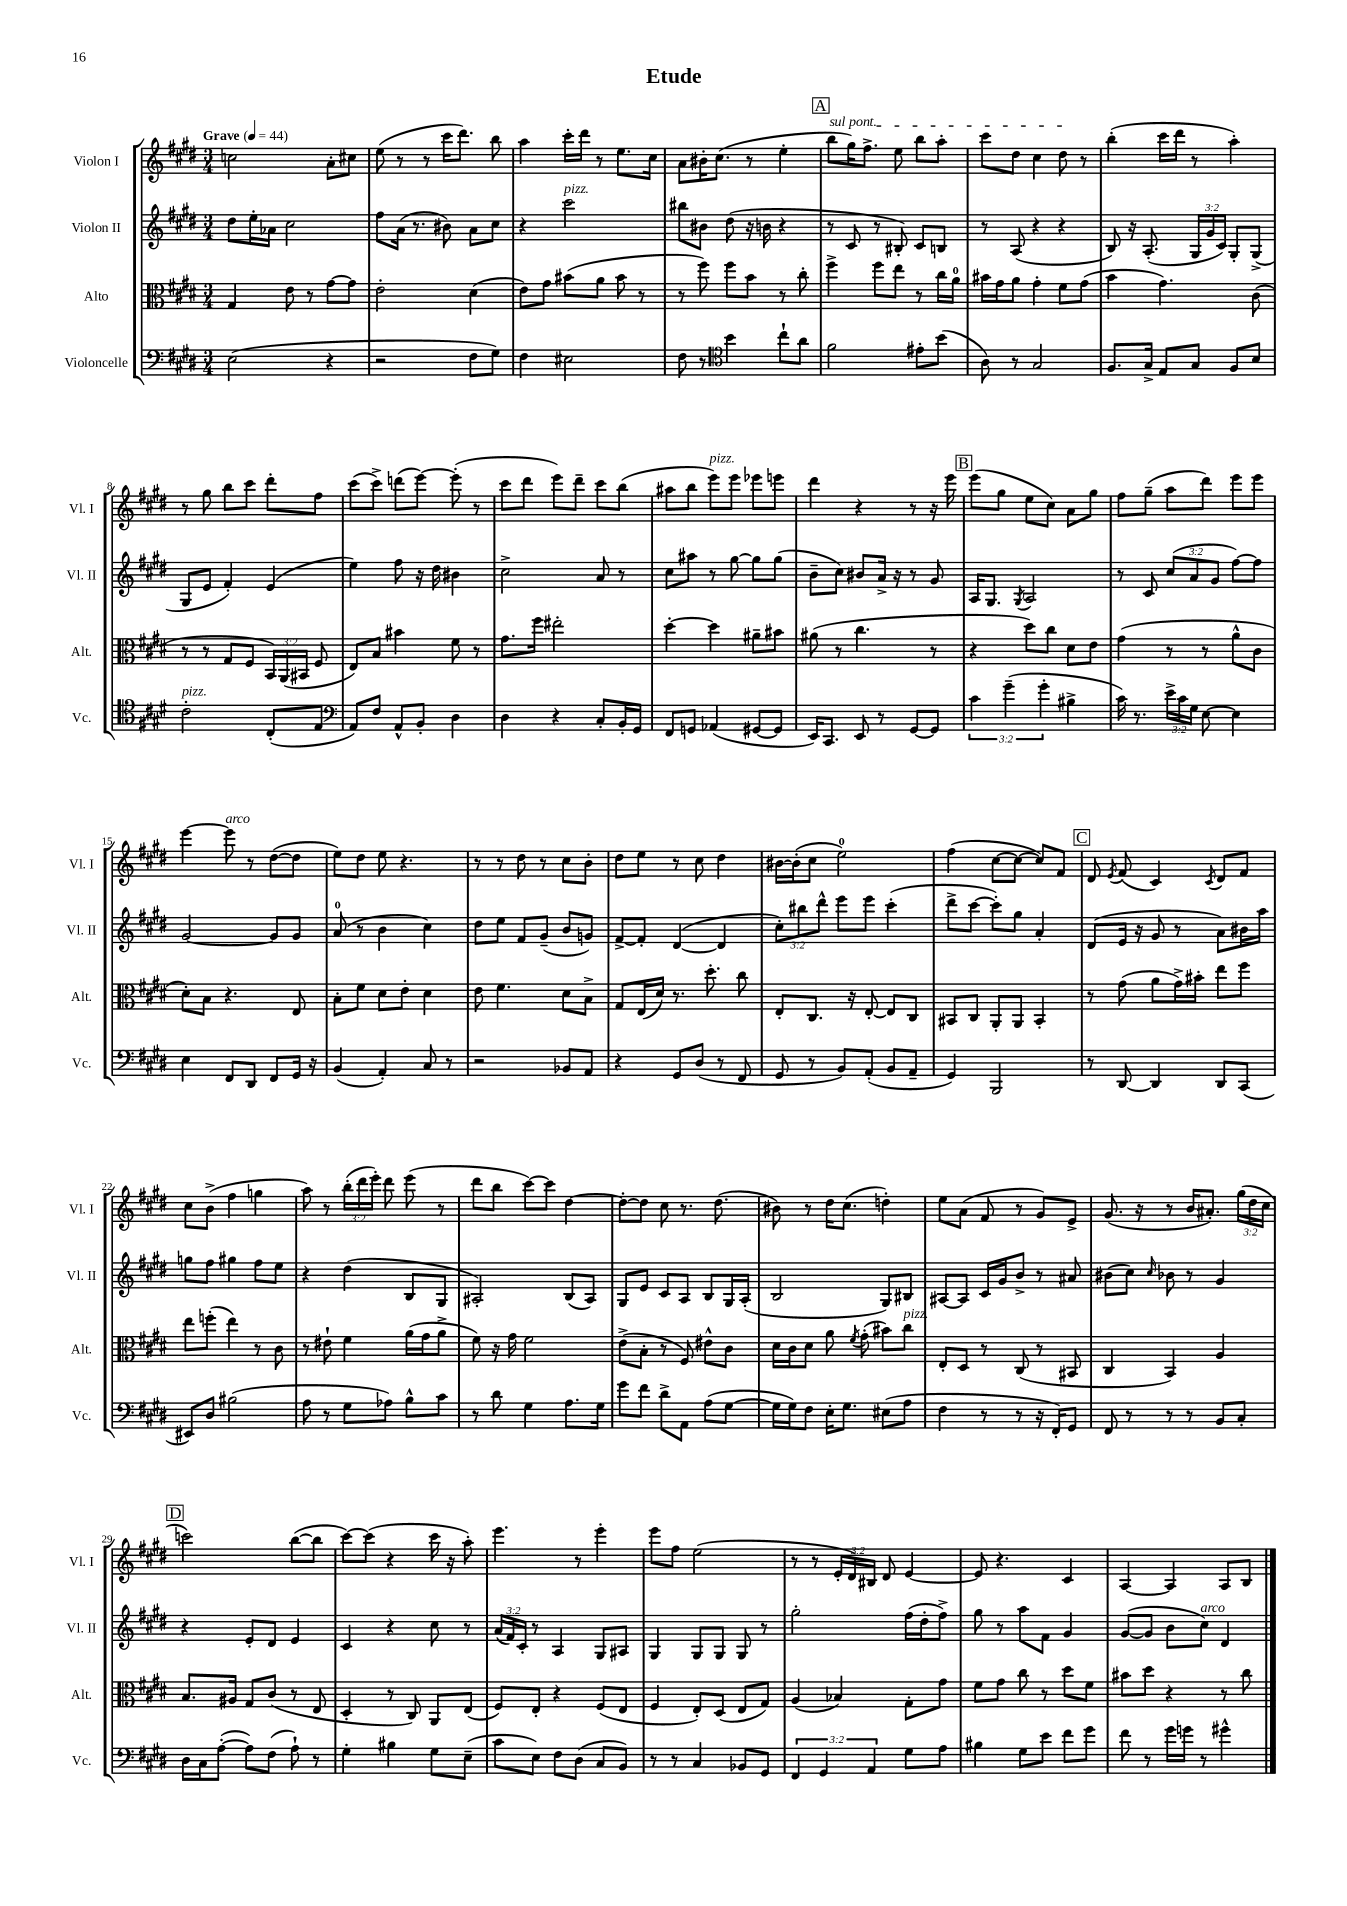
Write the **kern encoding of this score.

**kern	**kern	**kern	**kern
*staff4	*staff3	*staff2	*staff1
*clefF4	*clefC3	*clefG2	*clefG2
*k[f#c#g#d#]	*k[f#c#g#d#]	*k[f#c#g#d#]	*k[f#c#g#d#]
*M3/4	*M3/4	*M3/4	*M3/4
*MM44	*MM44	*MM44	*MM44
(2E	4G#	8dd#	2cc
.	.	16ee'	.
.	.	16a-	.
.	8e	2cc#	.
.	8r	.	.
4r	[8g#	.	8a'
.	8g#]	.	8cc#
=	=	=	=
2r	2e'	8ff#	(8ee
.	.	(16a	8r
.	.	8.r	.
.	.	.	8r
.	.	8b#)	16ccc#
.	.	.	8.ddd#)
8F#	(4d#	8a	.
8G#)	.	8cc#	8bb
=	=	=	=
4F#	8e)	4r	4aa
.	8g#	.	.
2E#	(8b#	2ccc#	16ccc#'
.	.	.	16ddd#
.	8a	.	8r
.	8b#	.	8.ee
.	8r	.	.
.	.	.	16cc#
=	=	=	=
8F#	8r	8bb#	8a
8r	8ff#)	8b#	16b#'
.	.	.	(8.cc#
*clefC4	*	*	*
4b	8ff#	(8dd#	.
.	8b	16r	8r
.	.	16b	.
8cc#`	8r	4r	4ee'
8a	8cc#'	.	.
=	=	=	=
2f#	4ff#^	8r	8bb
.	.	8c#	16gg#)
.	.	.	8.ff#^
.	8ff#	8r	.
.	8ee	8B#')	8ee
8e#'	8r	8c#	8bb
(8b	16cc#	8B	8aa'
.	16a	.	.
=	=	=	=
8A)	16b#	8r	8ccc#
.	16g#	.	.
8r	8a	(8A	8dd#
2G#	4g#'	4r	4cc#
.	8f#	4r	8dd#
.	(8g#	.	8r
=	=	=	=
8.F#	4b	8B)	(4bb'
.	.	16r	.
16G#^	.	(8.A'	.
8E	4.g#)	.	16ccc#
.	.	.	16ddd#
8G#	.	24G#	8r
.	.	24g#	.
.	.	24c#)	.
8F#	.	8G#'	4aa')
8B	(8c#	(8G#^	.
=	=	=	=
2c#'	8r	8G#	8r
.	8r	8e	8gg#
.	8G#	4f#')	8bb
.	8F#	.	8ccc#
(8C#'	24BB)	(4e	8ddd#'
.	(24AA	.	.
.	24BB#	.	.
8E	8F#	.	8ff#
=	=	=	=
*clefF4	*	*	*
8AA)	8E)	4ee)	(8ccc#
8F#	8B	.	8ccc#^)
8AA^^	4b#	8ff#	(8ddd
8BB'	.	16r	[8eee)
.	.	16dd#	.
4D#	8f#	4b#	(8eee']
.	8r	.	8r
=	=	=	=
4D#	8.g#	2cc#^	8ccc#
.	.	.	8ddd#
.	16ff#	.	.
4r	2ee#'	.	8eee)
.	.	.	8ddd#~
8C#'	.	8a	8ccc#
16BB'	.	8r	(8bb
16GG#	.	.	.
=	=	=	=
8FF#	[4dd#'	8cc#	8aa#
8GG	.	8aa#	8bb
(4AA-	4dd#]	8r	8eee)
.	.	[8gg#	8eee
[8GG#	8a#~	8gg#]	8eee-
8GG#]	8b#	(8gg#	8eee
=	=	=	=
16EE)	(8a#	8b~	4ddd#
8.CC#	.	.	.
.	8r	8cc#)	.
8EE	4.cc#	8b#	4r
8r	.	16a^	.
.	.	16r	.
[8GG#	.	8r	8r
8GG#]	8r	8g#	16r
.	.	.	16eee
=	=	=	=
6c#	4r	16A	(8eee
.	.	8.G#	.
.	.	.	8gg#
(6g#~	.	.	.
.	.	8qG#	.
.	8dd#)	2A	8ee
6g#'	.	.	.
.	8cc#	.	8cc#)
4B#^	8d#	.	8a
.	8e	.	8gg#
=	=	=	=
16c#)	(4g#	8r	8ff#
8.r	.	.	.
.	.	8c#	(8gg#~
24e^	8r	(12cc#	8aa
24c#	.	.	.
24G#	.	12a	.
[8E	8r	.	8ddd#)
.	.	12g#	.
4E]	8a^^	[8ff#)	8eee
.	8c#	8ff#]	8eee
=	=	=	=
4E	8d#')	[2g#	[4eee
.	8B	.	.
8FF#	4.r	.	8eee]
8DD#	.	.	8r
8FF#	.	8g#]	([8dd#
16GG#	8E	8g#	8dd#]
16r	.	.	.
=	=	=	=
(4BB	8B'	(8a	8ee)
.	8f#	8r	8dd#
4AA')	8d#	4b	8ee
.	8e'	.	4.r
8C#	4d#	4cc#)	.
8r	.	.	.
=	=	=	=
2r	8e	8dd#	8r
.	4.f#	8ee	8r
.	.	8f#	8dd#
.	.	(8g#~	8r
8BB-	8d#	8b	8cc#
8AA	8B^	8g)	8b'
=	=	=	=
4r	8G#	[8f#^	8dd#
.	(16E	8f#']	8ee
.	16d#)	.	.
8GG#	8.r	([4d#	8r
(8D#	.	.	8cc#
.	8.dd#'	.	.
8r	.	4d#]	4dd#
8FF#	8cc#	.	.
=	=	=	=
8GG#	8E'	12cc#')	[16b#
.	.	.	(16b#']
.	.	12bb#	.
8r	8.C#	.	8cc#
.	.	12ddd#^^	.
8BB)	.	8eee	2ee)
.	16r	.	.
(8AA'	[8E'	8eee	.
8BB	8E]	(4ccc#'	.
8AA~	8C#	.	.
=	=	=	=
4GG#)	8BB#	8ddd#^	(4ff#
.	8C#	[8ccc#	.
2BBB	8AA'	8ccc#'])	[8cc#
.	8AA	8gg#	8cc#_
.	4BB#'	4a'	8cc#])
.	.	.	8f#
=	=	=	=
8r	8r	(8d#	8d#
.	.	.	8qe
[8DD#	(8g#	16e	(8f#
.	.	16r	.
4DD#]	8a	8g#	4c#)
.	16g#^)	8r	.
.	16b#'	.	.
.	.	.	8qc#
8DD#	8ee	8a)	8d#
(8CC#	8ff#	16b#	8f#
.	.	16aa	.
=	=	=	=
8EE#)	8ee	8gg	8cc#
8D#	(8ff'	8ff#	(8b^
(2B#	4ee)	4gg#	4ff#
.	8r	8ff#	4gg
.	8c#	8ee	.
=	=	=	=
8A	8r	4r	8aa)
8r	8e#`	.	8r
8G#	4f#	(4dd#	(24bb'
.	.	.	24ddd#
.	.	.	24eee')
8A-)	.	.	8ddd#
8B^^	(16a	8B	(8eee
.	16g#	.	.
8c#	8a^	8G#	8r
=	=	=	=
8r	8f#)	2A#')	8ddd#
8d#	16r	.	8bb
.	16g#	.	.
4G#	2f#	.	[8ccc#)
.	.	.	8ccc#]
8.A	.	(8B	[4dd#
.	.	8A#)	.
16G#	.	.	.
=	=	=	=
8g#	(8e^	8G#	8dd#'_
8f#	8B'	8e	8dd#]
8d#^	8r	8c#	8cc#
8AA	8F#)	8A	8.r
(8A	8e#^^	8B	.
.	.	.	(8.dd#
[8G#	8c#	16G#	.
.	.	(16A'	.
=	=	=	=
16G#]	16d#	2B	8b#)
16G#)	16c#	.	.
8F#	8d#	.	8r
16E'	8a	.	16dd#
8.G#	.	.	(8.cc#
.	8qf#	.	.
.	(8g#'	.	.
(8E#	8b#)	8G#)	4dd')
8A	8cc#	8B#	.
=	=	=	=
4F#	8E'	[8A#	8ee
.	8D#	8A#]	(8a
8r	8r	16c#	8f#
.	.	16g#	.
8r	(8C#	8b^	8r
16r	8r	8r	8g#)
16FF#')	.	.	.
8GG#	8BB#	8a#	8e^
=	=	=	=
8FF#	4C#	(8b#	(8.g#
8r	.	8cc#)	.
.	.	.	16r
.	.	16qqcc#	.
8r	4BB)	8b-	8r
8r	.	8r	16b
.	.	.	8.a#')
8BB	4A	4g#	.
8C#'	.	.	(24gg#
.	.	.	24dd#
.	.	.	24cc#
=	=	=	=
16D#	8.B	4r	2ccc)
16C#	.	.	.
([8A'	.	.	.
.	16A#	.	.
8A])	8G#	8e'	.
(8F#	(8c#	8d#	.
8A`)	8r	4e	([8bb
8r	8E	.	8bb]
=	=	=	=
4G#'	4D#'	4c#	[8ccc#)
.	.	.	(8ccc#]
4B#	8r	4r	4r
.	8C#)	.	.
8G#	8AA	8cc#	16ccc#
.	.	.	16r
(8E~	(8E	8r	8aa')
=	=	=	=
8c#	8F#)	(24a	4.eee
.	.	24f#)	.
.	.	24c#'	.
8E)	8E'	8r	.
8F#	4r	4A	.
(8D#	.	.	8r
8C#	(8F#	8G#	4eee'
8BB)	8E	8A#	.
=	=	=	=
8r	4F#	4G#	8eee
8r	.	.	8ff#
4C#	8E')	8G#	(2ee
.	(8D#	8G#	.
8BB-	8E	8G#	.
8GG#	8G#)	8r	.
=	=	=	=
6FF#	(4A	2gg#'	8r
.	.	.	8r
6GG#	.	.	.
.	4B-)	.	24e'
.	.	.	24d#)
6AA	.	.	24B#
.	.	.	8d#
8G#	8G#'	(16ff#	[4e
.	.	16dd#'	.
8A	8g#	8ff#^)	.
=	=	=	=
4B#	8f#	8gg#	8e]
.	8g#	8r	4.r
8G#	8cc#	8aa	.
8e	8r	8f#	.
8f#	8dd#	4g#	4c#
8g#	8f#	.	.
=	=	=	=
8f#	8b#	([8g#	[4A
8r	8dd#	8g#]	.
16g#	4r	8b	4A]
16g	.	.	.
8r	.	8cc#)	.
4g#^^	8r	4d#	8A
.	8cc#	.	8B
==	==	==	==
*-	*-	*-	*-
